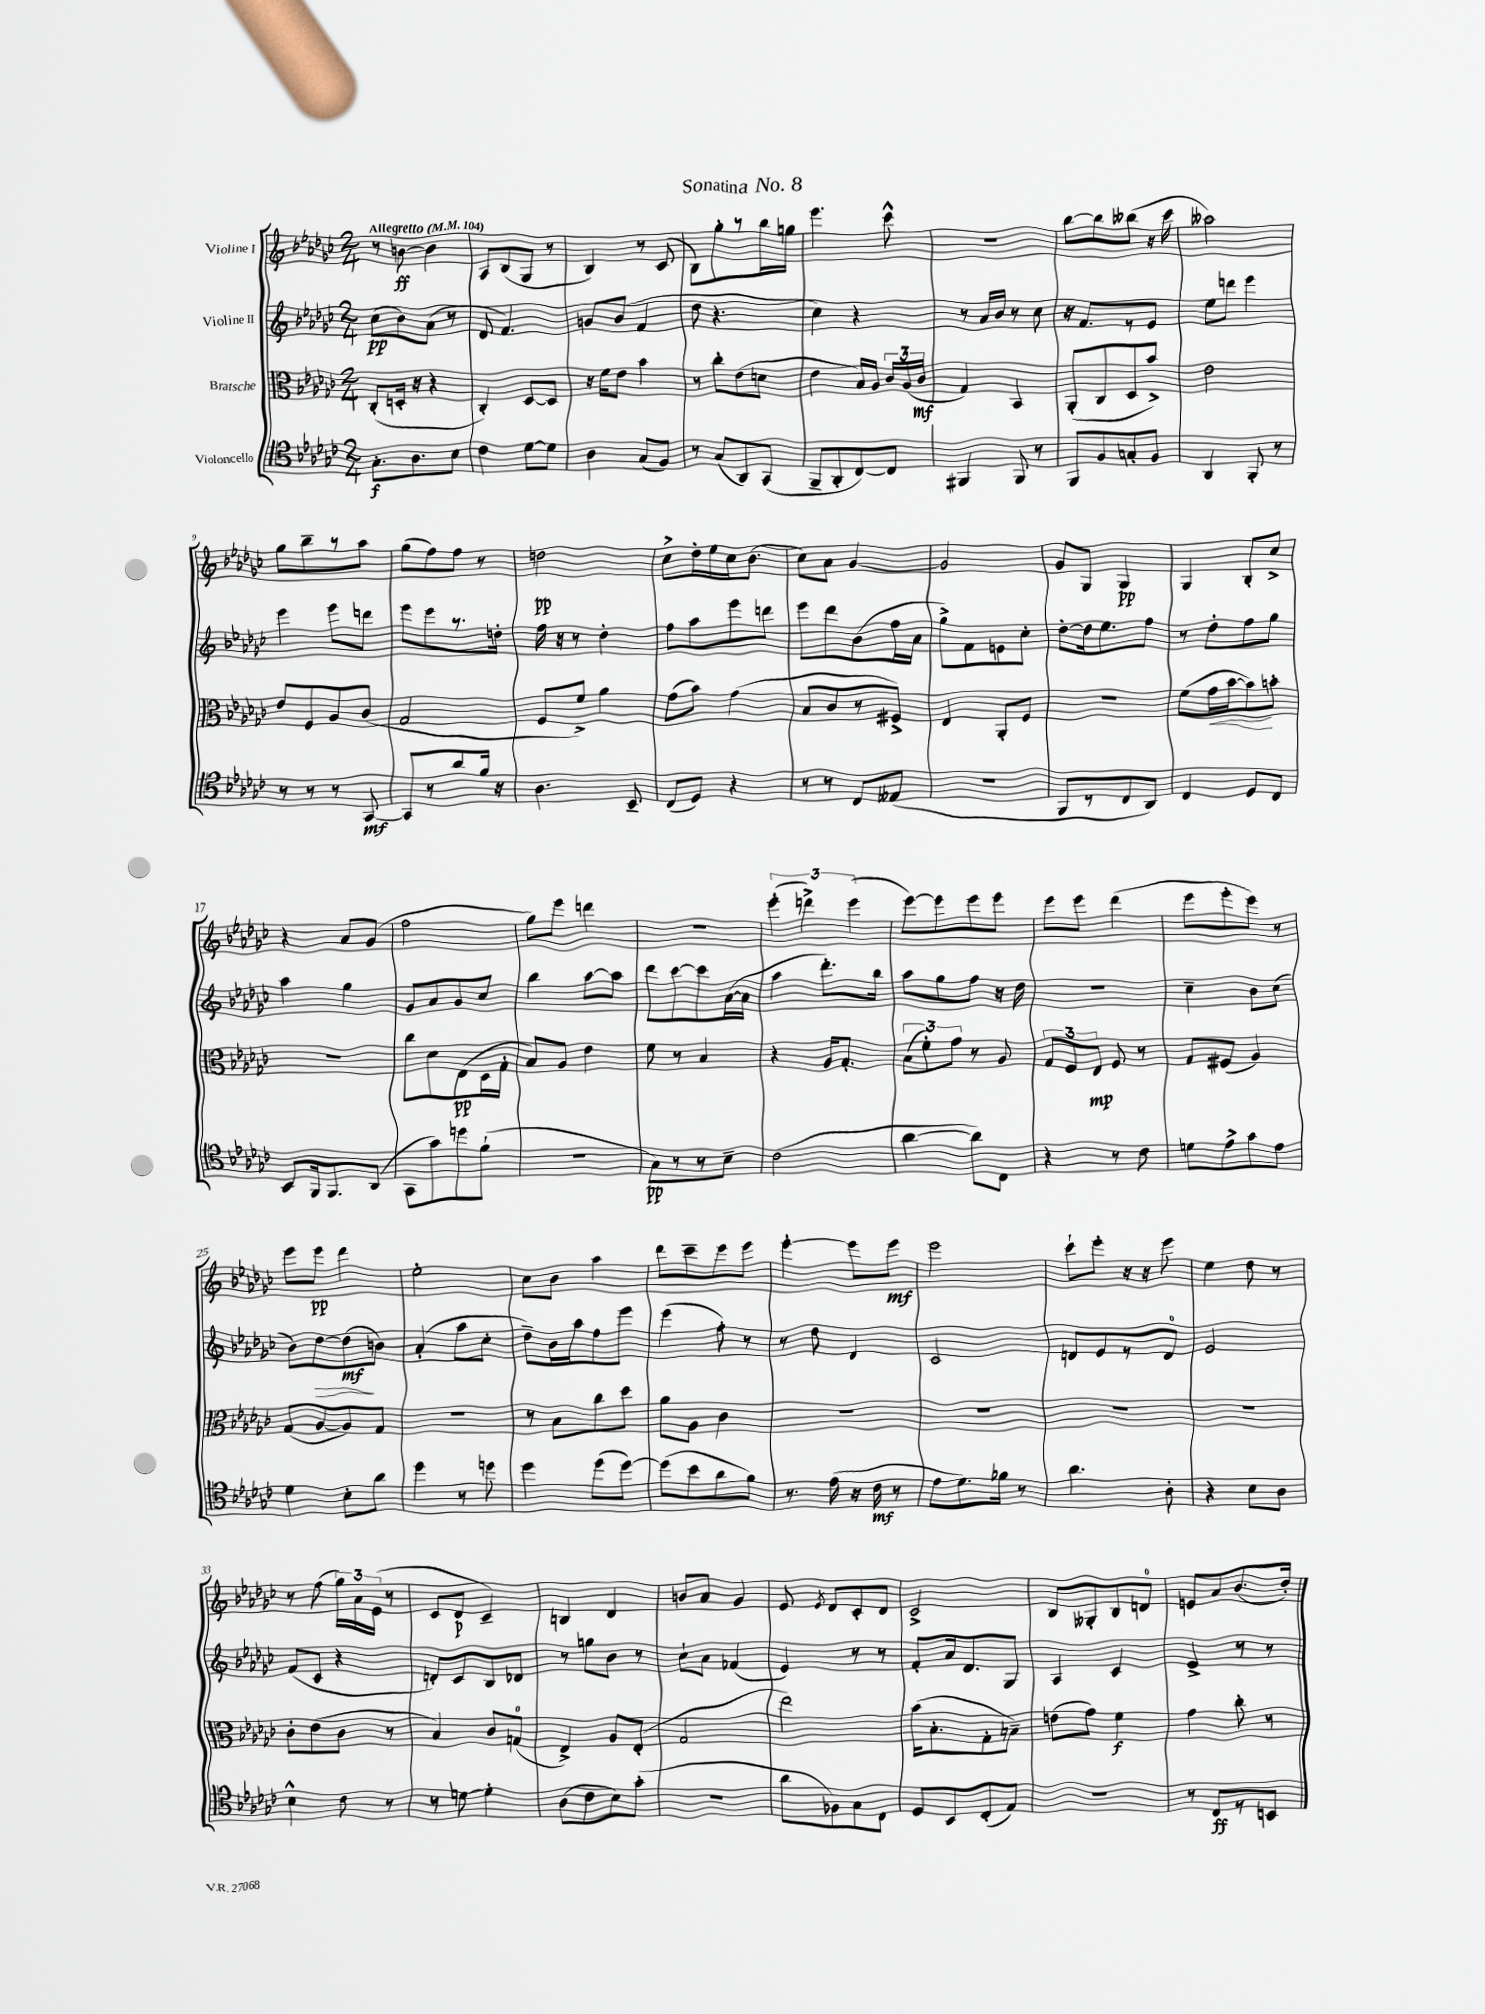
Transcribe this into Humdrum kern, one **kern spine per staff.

**kern	**kern	**kern	**kern
*staff4	*staff3	*staff2	*staff1
*clefC4	*clefC3	*clefG2	*clefG2
*k[b-e-a-d-g-c-]	*k[b-e-a-d-g-c-]	*k[b-e-a-d-g-c-]	*k[b-e-a-d-g-c-]
*M2/4	*M2/4	*M2/4	*M2/4
*MM104	*MM104	*MM104	*MM104
8.G-'	(8C-'	(8cc-	8r
.	16D'	8b-)	[8b
8.A-	16r	.	.
.	4r	(8a-	4b]
8B-	.	8r	.
=	=	=	=
4c-	4C-')	8d-	8A-
.	.	4.f)	(8B-
[8d-	[8D-	.	8G-
8d-]	8D-]	.	8r
=	=	=	=
4A-	16r	8g	4B-)
.	16f	.	.
.	8e-	(8b-	.
(8G-	4b-	4f	8r
8F)	.	.	(8c-
=	=	=	=
8r	8r	8dd-	8B-)
(8G-	8cc-'	4.r	8gg-'
8AA-)	(8e-	.	8r
(8GG-	8d	.	16bb-
.	.	.	16gg
=	=	=	=
8FF~	4e-	4cc-)	4.eee-
8AA-'	.	.	.
[8C-)	16B-)	4r	.
.	16A-	.	.
8C-]	24c-	.	8ccc-^^
.	(24A-	.	.
.	24c-	.	.
=	=	=	=
4FF#	4G-)	8r	2r
.	.	16a-	.
.	.	16b-	.
8FF#	4BB-	8r	.
8r	.	8cc-	.
=	=	=	=
8FF	(8AA-'	16r	[8bb-
.	.	8.f	.
8F	8C-	.	8bb-]
8G'	8D-	8r	(8bb--
8F	8b-^)	8e-	16r
.	.	.	16ccc-
=	=	=	=
4AA-	2e-	8ee-	2aa--)
.	.	8ddd	.
8FF'	.	4eee-	.
8r	.	.	.
=	=	=	=
8r	8e-	4eee-	8gg-
8r	8F	.	8bb-~
8r	8A-	8eee-	8r
[8GG-	(8c-	8ddd	8aa-
=	=	=	=
8GG-]	2G-	8eee-	(8gg-
8r	.	8eee-	8ff)
8a-	.	8.r	8ff
16f	.	.	8r
16r	.	16dd'	.
=	=	=	=
4.A-	8F	16ff	2dd
.	.	16r	.
.	8f^)	8r	.
.	4a-	4dd-'	.
8BB-~	.	.	.
=	=	=	=
(8C-	(8g-	8ff	8cc-^
8D-)	8b-)	8aa-	16dd-'
.	.	.	16ee-
4r	(4g-	8eee-	16cc-
.	.	.	(8.b-
.	.	8ddd	.
=	=	=	=
8r	8B-	8eee-	8cc-)
8r	8c-	8ddd-	8a-
8C-	8r	(8b-	[4g-
(8E--	8F#^)	16ff	.
.	.	16a-	.
=	=	=	=
2r	4E-	8gg-^)	2g-]
.	.	8f	.
.	8AA-'	8e	.
.	8F	8cc-'	.
=	=	=	=
8FF	2r	[8dd-'	8g-
8r	.	16dd-]	8G-
.	.	8.ee-	.
8C-	.	.	4G-
8AA-)	.	8ff	.
=	=	=	=
4C-	(8f	8r	4G-
.	16g-	8dd-'	.
.	[16b-	.	.
8D-	8b-])	8ff	8B-'
8C-	8b'	8gg-	8cc-^
=	=	=	=
8BB-	2r	4aa-	4r
16FF	.	.	.
8.FF	.	.	.
.	.	4gg-	8a-
(8AA-	.	.	(8g-
=	=	=	=
8GG-	8cc-	8g-	2ff
8g-)	8d-	8a-	.
8dd	(8E-	8g-	.
(8f`	16D-	8cc-	.
.	16G-'	.	.
=	=	=	=
2r	8B-)	4bb-	8gg-)
.	8A-	.	8eee-
.	4e-	[8aa-	4ddd
.	.	8aa-]	.
=	=	=	=
8G-)	8f	8ddd-	2r
8r	8r	[8ccc-	.
8r	4B-	8ccc-]	.
8B-~	.	([16a-	.
.	.	16a-]	.
=	=	=	=
(2c-	4r	4aa-	(6eee-'
.	.	.	6ddd^)
.	16A-	8.ddd-')	.
.	8.G-'	.	.
.	.	.	(6eee-
.	.	16bb-	.
=	=	=	=
[4a-	(12B-	8aa-	[8eee-)
.	12f')	.	.
.	.	8gg-	8eee-]
.	12g-	.	.
8a-])	8r	8ff	8eee-
8C-	8A-	16r	8eee-
.	.	16dd-	.
=	=	=	=
4r	12G-	2r	8eee-
.	12F	.	.
.	.	.	8eee-
.	12E-	.	.
8r	8F	.	(4ddd-
8c-	8r	.	.
=	=	=	=
8d	8G-	4cc-~	8eee-
8e-^	(8F#	.	8eee-'
8g-	4A-)	8b-	8eee-)
8e-	.	(8cc-	8r
=	=	=	=
4d-	(8G-	8b-)	8eee-
.	[8A-	[8dd-	8eee-
8B-'	8A-])	(8dd-]	4ddd-
8a-	8G-	8b)	.
=	=	=	=
4dd-	2r	(4a-'	2ee-'
8r	.	8aa-	.
8dd	.	8cc-'	.
=	=	=	=
4dd-	8r	8dd-~)	8cc-
.	8B-	16b-	8b-
.	.	16aa-	.
(8dd-	8cc-	8ff	4aa-
[8dd-)	8dd-	8eee-	.
=	=	=	=
(8dd-]	8a-	(4eee-	8ddd-
8b-	8A-	.	8ccc-~
8a-	4c-	8ff')	8eee-
8f)	.	8r	8eee-
=	=	=	=
8.r	2r	8r	[4eee-'
.	.	8dd-	.
(16e-	.	.	.
16r	.	4d-	8eee-]
16c-	.	.	.
8r	.	.	8eee-
=	=	=	=
8e-	2r	2c-	2eee-
8.d-)	.	.	.
16f-	.	.	.
8r	.	.	.
=	=	=	=
4.a-	2r	8d	8ccc-`
.	.	8e-	8eee-'
.	.	8r	16r
.	.	.	16r
8A-'	.	8d	8eee-
=	=	=	=
4r	2r	2e-	4ee-
8B-	.	.	8dd-
8A-	.	.	8r
=	=	=	=
4B-^^	8c-'	(8f	8r
.	(8e-	8c-	(8ff
8c-	8c-	4r	24gg-)
.	.	.	24a-
.	.	.	(24e-
8r	8r	.	8r
=	=	=	=
8r	4B-)	8d')	8c-
[8d	.	8c-	8d-
4d']	8c-	8B-	4c-~)
.	(8G	8d-	.
=	=	=	=
(8A-	4E-^)	8r	4B
8c-	.	8gg	.
8B-)	8A-	8b-	4d-
(8g-'	(8E-'	8r	.
=	=	=	=
2r	2G-	8cc-`	8b
.	.	8a-	8a-
.	.	(4f-	4g-
=	=	=	=
8a-	2ee-)	4e-)	8e-
.	.	.	8qe-
8F-)	.	.	8d-
8G-	.	8r	8c-'
8C-	.	8r	8d-
=	=	=	=
8D-	(16b-	8f'	2c-^
.	8.B-'	.	.
8BB-	.	16a-	.
.	.	8.d-	.
(8C-'	8G-'	.	.
8E-)	8B~)	8G-	.
=	=	=	=
2r	(8e	4A-	8B-
.	8g-)	.	8G--'
.	4f	4c-	8B-
.	.	.	8d
=	=	=	=
8r	4g-	4e-^	8e
8C-	.	.	8a-
8r	8cc-'	8r	(8.b-
8BB	8r	8r	.
.	.	.	16dd-')
==	==	==	==
*-	*-	*-	*-
